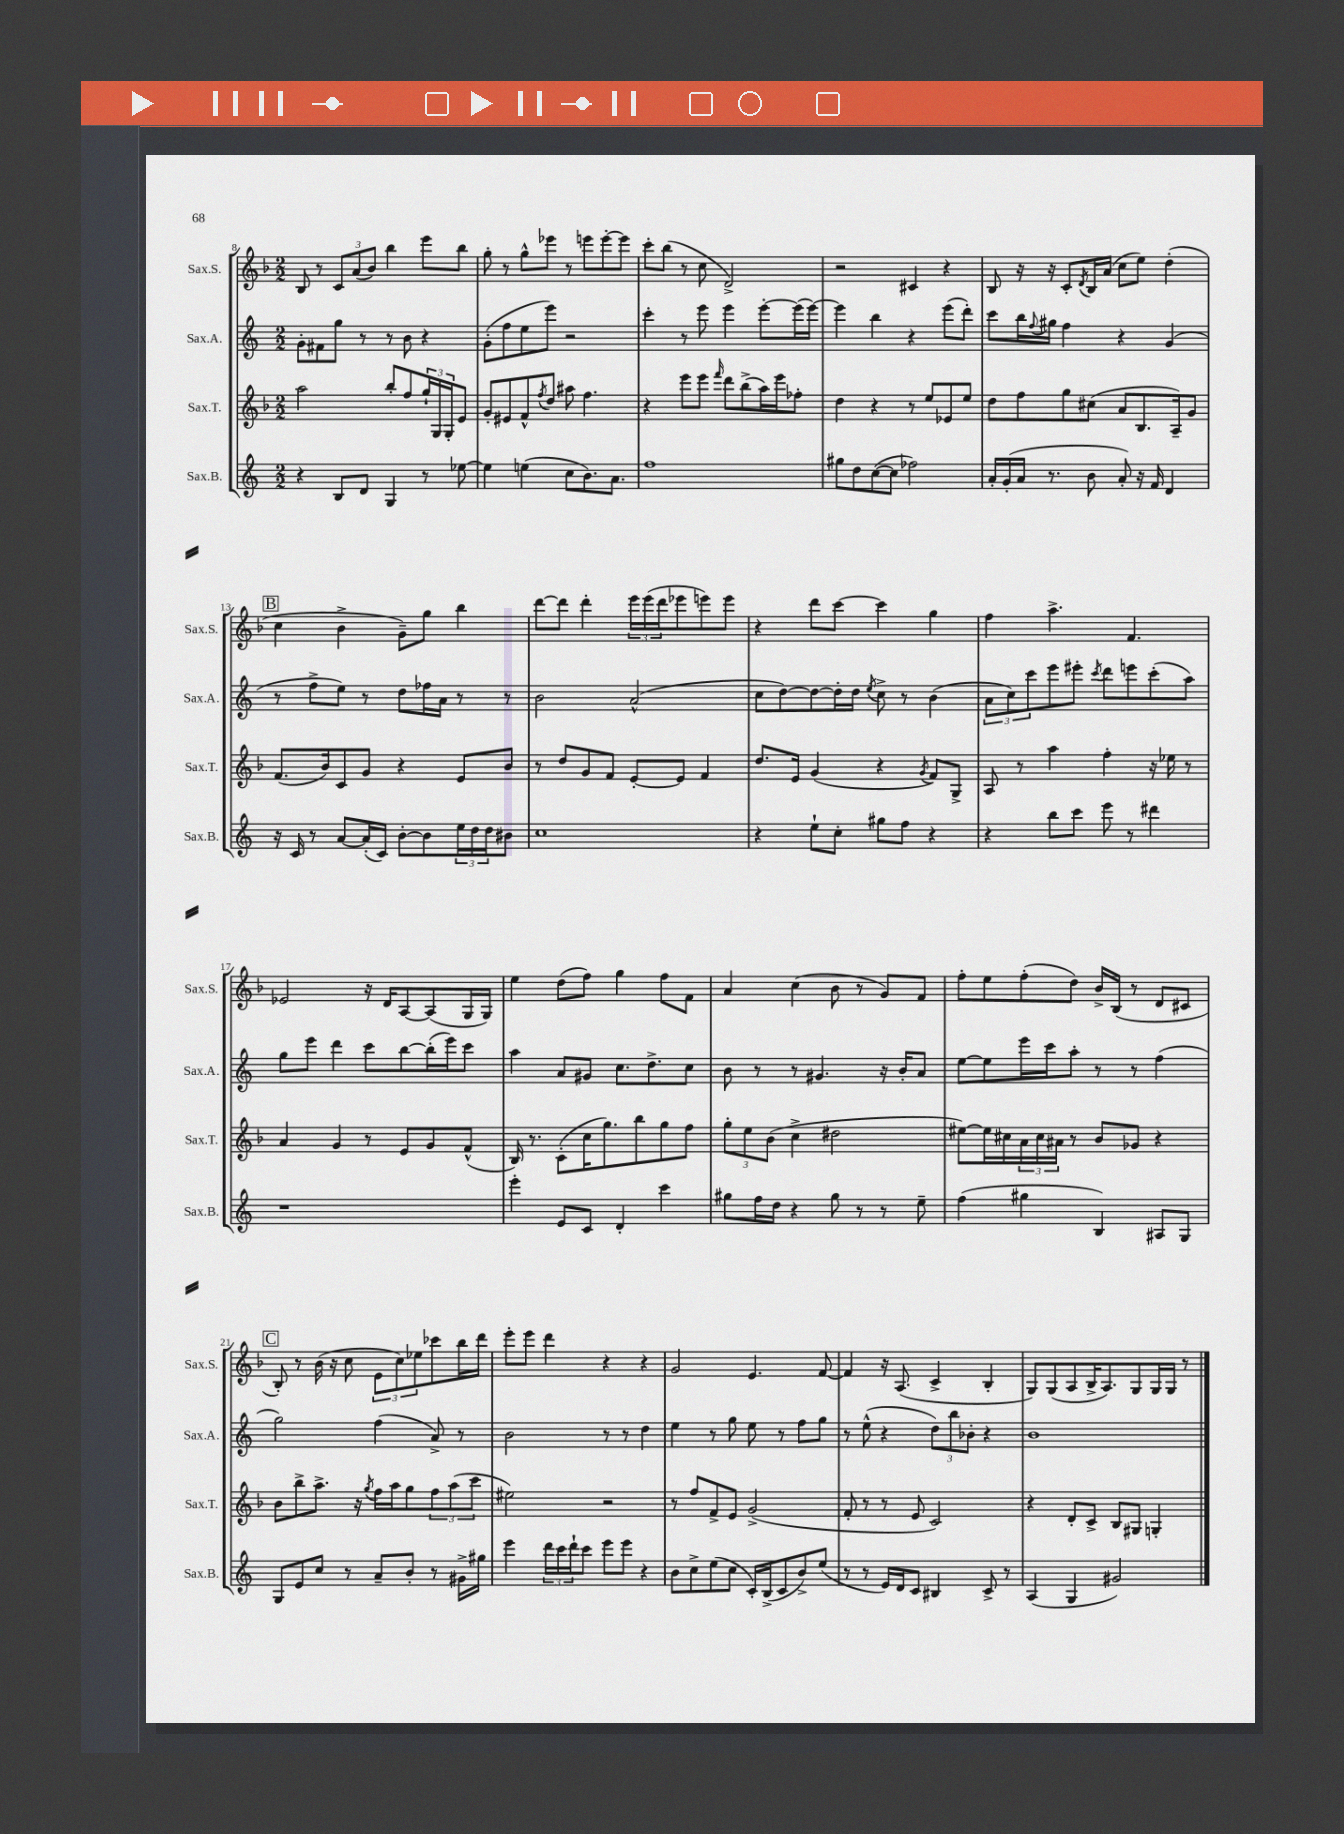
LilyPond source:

<<
\new StaffGroup <<
\new Staff = "s0" \with { instrumentName = "Sax.S." shortInstrumentName = "Sax.S." } {
    \clef treble \key f \major \numericTimeSignature \time 2/2
    bes8 r8 \tuplet 3/2 { c'8 a'8( bes'8) } bes''4 e'''8 bes''8 |
    g''8-. r8 g''8-^ ees'''8 r8 e'''8 e'''8~-. e'''8 |
    c'''8-. bes''8( r8 c''8 d'2->) |
    r2 cis'4 r4 |
    bes8 r16 r16 c'8-. \acciaccatura { d'8 } bes16 a'16( c''8 e''8) d''4-.( |
    \mark \markup { \box "B" } c''4 bes'4-> g'8--) g''8 bes''4 |
    d'''8~ d'''8 d'''4-. \tuplet 3/2 { e'''16 e'''16( d'''16 } ees'''8 e'''8) e'''8 |
    r4 d'''8 c'''8~ c'''4 g''4 |
    f''4 a''4.-> f'4. |
    ees'2 r16 d'16 a8~ a8( g16 g16) |
    e''4 d''8( f''8) g''4 f''8 f'8 |
    a'4 c''4( bes'8 r8 g'8) f'8 |
    f''8-. e''8 f''8-.( d''8) bes'16-> bes16( r8 d'8 cis'8 |
    \mark \markup { \box "C" } bes8-.) r8 bes'16( r16 c''8 \tuplet 3/2 { e'8 c''8) ees''8 } ces'''8 bes''16 d'''16 |
    e'''8-. e'''8 d'''4 r4 r4 |
    g'2 e'4. f'8~ |
    f'4 r16 a8.( c'4-> bes4-. |
    g8) g8( a8 bes16-> a8.) g8 g16 g16 r8 \bar "|." |
}
\new Staff = "s1" \with { instrumentName = "Sax.A." shortInstrumentName = "Sax.A." } {
    \clef treble \key c \major \numericTimeSignature \time 2/2
    g'8-. fis'8 g''8 r8 r8 b'8 r4 |
    g'8-.( f''8 e''8 e'''8) r2 |
    c'''4-. r8 e'''8 e'''4 e'''8~-. e'''16( e'''16~) |
    e'''4 b''4 r4 e'''8( d'''8-.) |
    c'''8 b''16 \appoggiatura { f''8 } gis''16 f''4 r4 g'4( |
    \mark \markup { \box "B" } r8 f''8-> e''8) r8 d''8 fes''16 a'16 r8 r8 |
    b'2 a'2-^( |
    c''8 d''8~) d''8~ d''16-. d''16 \acciaccatura { e''8 } c''8-> r8 b'4( |
    \tuplet 3/2 { a'8 c''8) c'''8 } e'''8 eis'''8-. \acciaccatura { c'''8 } d'''8 e'''8 c'''8-.( a''8) |
    g''8 e'''8 d'''4 c'''8 b''8~ b''16-.( e'''16) c'''8 |
    a''4 a'8 gis'8 c''8. d''8.-> c''8 |
    b'8 r8 r8 gis'4. r16 b'16-. a'8 |
    e''8~ e''8 e'''16 c'''16 a''8-. r8 r8 f''4( |
    \mark \markup { \box "C" } g''2) f''4( a'8->) r8 |
    b'2 r8 r8 d''4 |
    e''4 r8 g''8 e''8 r8 f''8 g''8 |
    r8 e''8-^( r4 \tuplet 3/2 { d''8) b''8 bes'8-. } r4 |
    b'1 \bar "|." |
}
\new Staff = "s2" \with { instrumentName = "Sax.T." shortInstrumentName = "Sax.T." } {
    \clef treble \key f \major \numericTimeSignature \time 2/2
    a''2 bes''8-. f''8 \tuplet 3/2 { g''16-! g16 g16-. } e'8 |
    g'8-. eis'8 f'8-^ \acciaccatura { f''8 } d''8 ais''8 f''4. |
    r4 e'''8 e'''8 \grace { f'''16 } d'''8 bes''8->( a''16) e'''16 fes''8-. |
    d''4 r4 r8 e''8 ees'8 e''8 |
    d''8 f''8 g''8 cis''8( a'8 bes8. a16--) g'8 |
    \mark \markup { \box "B" } f'8.( bes'16) c'8 g'8 r4 e'8 bes'8 |
    r8 d''8 g'8 f'8 e'8~-. e'8 f'4 |
    d''8. e'16 g'4( r4 \acciaccatura { g'8 } f'8) g8-> |
    a8 r8 a''4 f''4-. r16 ees''16 r8 |
    a'4 g'4 r8 e'8 g'8 f'8-^( |
    bes16) r8. c'8-.( c''16 g''8.) bes''8 g''8 f''8 |
    \tuplet 3/2 { g''8-. e''8 bes'8( } c''4-> dis''2 |
    eis''8~) eis''16 cis''16 \tuplet 3/2 { a'16 cis''16 ais'16 } r8 bes'8 ges'8 r4 |
    \mark \markup { \box "C" } bes'8 bes''8-> a''8.-> r16 \acciaccatura { g''8 } f''16 a''16 g''8 \tuplet 3/2 { f''8 a''8( c'''8 } |
    eis''2) r2 |
    r8 f''8 f'8-> e'8 g'2->( |
    f'8-. r8 r8 e'8 c'2) |
    r4 d'8-. c'8-> bes8 gis8 g4-. \bar "|." |
}
\new Staff = "s3" \with { instrumentName = "Sax.B." shortInstrumentName = "Sax.B." } {
    \clef treble \key c \major \numericTimeSignature \time 2/2
    r4 b8 d'8 g4 r8 ees''8~ |
    ees''4 e''4( c''8 b'8.) a'8. |
    f''1 |
    gis''8 d''8 c''8~( c''8 fes''2) |
    a'16-. g'16-.( a'16 r8. b'8 a'8-.) r16 f'16 d'4 |
    \mark \markup { \box "B" } r16 c'16 r8 a'8~ a'16-.( c'16) b'8~-. b'8 \tuplet 3/2 { e''16 d''16 d''16 } bis'8 |
    c''1 |
    r4 e''8-! c''8-. gis''8 f''8 r4 |
    r4 b''8 c'''8 e'''8 r8 dis'''4 |
    r1 |
    e'''4-. e'8 c'8 d'4-. c'''4 |
    gis''8 f''16 d''16 r4 gis''8 r8 r8 e''8-- |
    f''4( gis''4 b4) ais8 g8 |
    \mark \markup { \box "C" } g8 e'8 c''8 r8 a'8-- b'8-. r8 gis'16-> gis''16 |
    e'''4 \tuplet 3/2 { d'''16 c'''16 d'''16-! } c'''8 e'''8 e'''8 r4 |
    b'8 c''8-> e''8( c''8 c'16-.) b16->( c'8 b'8->) e''8( |
    r8 r8 e'16) d'16 c'8 bis4 c'8-> r8 |
    a4( g4 gis'2) \bar "|." |
}
>>
>>
\layout { \context { \Score currentBarNumber = #8 } }
